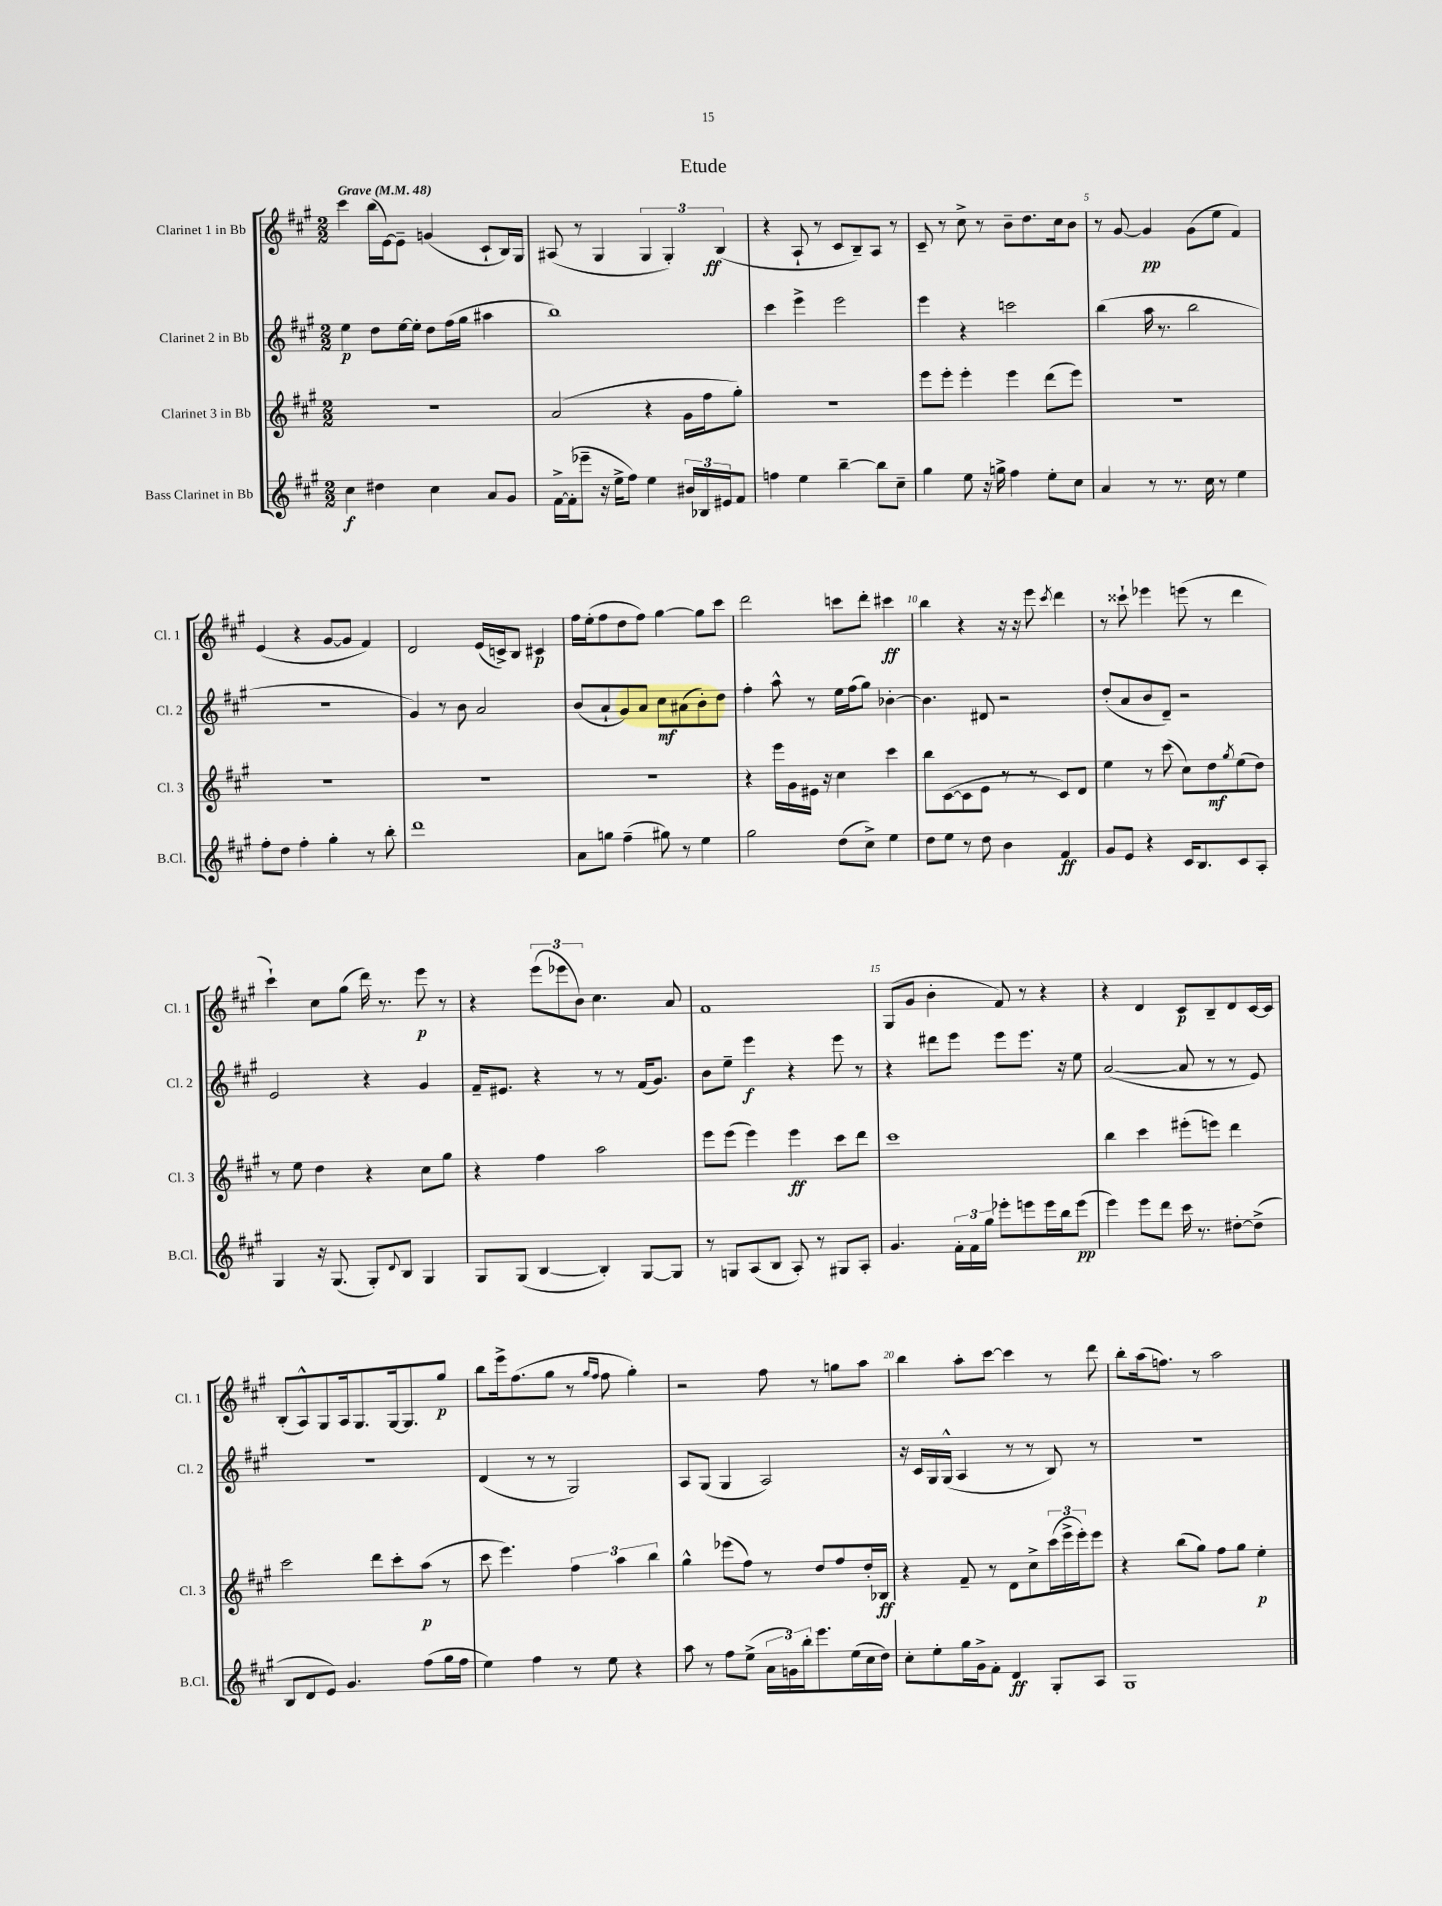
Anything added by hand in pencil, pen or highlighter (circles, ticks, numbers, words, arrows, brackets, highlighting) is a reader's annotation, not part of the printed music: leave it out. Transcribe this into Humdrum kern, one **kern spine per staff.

**kern	**dynam	**kern	**dynam	**kern	**dynam	**kern	**dynam
*part4	*part4	*part3	*part3	*part2	*part2	*part1	*part1
*staff4	*staff4	*staff3	*staff3	*staff2	*staff2	*staff1	*staff1
*I"Bass Clarinet in Bb	*	*I"Clarinet 3 in Bb	*	*I"Clarinet 2 in Bb	*	*I"Clarinet 1 in Bb	*
*I'B.Cl.	*	*I'Cl. 3	*	*I'Cl. 2	*	*I'Cl. 1	*
*clefG2	*	*clefG2	*	*clefG2	*	*clefG2	*
*k[f#c#g#]	*	*k[f#c#g#]	*	*k[f#c#g#]	*	*k[f#c#g#]	*
*M2/2	*	*M2/2	*	*M2/2	*	*M2/2	*
*MM48	*	*MM48	*	*MM48	*	*MM48	*
=1	=1	=1	=1	=1	=1	=1	=1
!	!	!	!	!	!	!LO:TX:a:B:t=Grave	!
4cc#\	f	1r	.	4ee\	p	4ccc#\	.
4dd#X\	.	.	.	8dd\L	.	(16bb\LL	.
.	.	.	.	.	.	[16e\J)	.
.	.	.	.	[16ee\L	.	8e~\J]	.
.	.	.	.	16ee'\JJ]	.	.	.
4cc#\	.	.	.	8dd\L	.	(4gn/	.
.	.	.	.	(16ff#\L	.	.	.
.	.	.	.	16gg#\JJ	.	.	.
8a/L	.	.	.	4aa#X\	.	8c#`/L	.
8g#/J	.	.	.	.	.	16B/L)	.
.	.	.	.	.	.	16G#/JJ	.
=2	=2	=2	=2	=2	=2	=2	=2
[16f#^\LL	.	(2a/	.	1bb)	.	(8A#X/	.
(16f#'\J]	.	.	.	.	.	.	.
8eee-X~\J	.	.	.	.	.	8r	.
16r	.	.	.	.	.	4G#/	.
16ee^\KL	.	.	.	.	.	.	.
8ff#\J)	.	.	.	.	.	.	.
4ee\	.	4r	.	.	.	6G#/	.
.	.	.	.	.	.	6G#'/)	.
24b#X/LL	.	16g#\LL	.	.	.	.	.
24B-X/	.	.	.	.	.	.	.
.	.	16ff#\J	.	.	.	.	.
24e#X/J	.	.	.	.	.	(6B/	ff
8f#/J	.	8gg#'\J)	.	.	.	.	.
=3	=3	=3	=3	=3	=3	=3	=3
4ffn\	.	1r	.	4ccc#\	.	4r	.
4ee\	.	.	.	4eee^\	.	8A`/	.
.	.	.	.	.	.	8r	.
[4bb~\	.	.	.	2eee\	.	8c#/L	.
.	.	.	.	.	.	8B~/)	.
8bb\L]	.	.	.	.	.	8A/J	.
8cc#~\J	.	.	.	.	.	8r	.
=4	=4	=4	=4	=4	=4	=4	=4
4gg#\	.	8eee\L	.	4eee\	.	8c#~/	.
.	.	8eee'\J	.	.	.	8r	.
8ee\	.	4eee'\	.	4r	.	8cc#^\	.
16r	.	.	.	.	.	8r	.
16ggn^\	.	.	.	.	.	.	.
4ff#\	.	4eee\	.	2cccn\	.	8b~\L	.
.	.	.	.	.	.	8.dd\	.
8ee'\L	.	(8ddd\L	.	.	.	.	.
.	.	.	.	.	.	16cc#\k	.
8cc#\J	.	8eee\J)	.	.	.	8b\J	.
=5	=5	=5	=5	=5	=5	=5	=5
4a/	.	1r	.	(4bb\	.	8r	.
.	.	.	.	.	.	[8g#/	.
8r	.	.	.	16aa\	.	4g#/]	pp
.	.	.	.	8.r	.	.	.
8.r	.	.	.	.	.	.	.
.	.	.	.	2bb\	.	(8g#\L	.
16cc#\	.	.	.	.	.	.	.
8r	.	.	.	.	.	8ee\J	.
4ee\	.	.	.	.	.	4f#/)	.
!!LO:LB:g=z
=6	=6	=6	=6	=6	=6	=6	=6
8ff#'\L	.	1r	.	1r	.	(4e/	.
8dd\J	.	.	.	.	.	.	.
4ff#'\	.	.	.	.	.	4r	.
4gg#'\	.	.	.	.	.	[8g#/L	.
.	.	.	.	.	.	8g#/J]	.
8r	.	.	.	.	.	4f#/)	.
8bb'\	.	.	.	.	.	.	.
=7	=7	=7	=7	=7	=7	=7	=7
1ddd	.	1r	.	4g#/)	.	2d/	.
.	.	.	.	8r	.	.	.
.	.	.	.	8b\	.	.	.
.	.	.	.	2a/	.	(16e/LL	.
.	.	.	.	.	.	16cn^/J)	.
.	.	.	.	.	.	8B/J	.
.	.	.	.	.	.	4c#X/	p
=8	=8	=8	=8	=8	=8	=8	=8
8a\L	.	1r	.	(8b/L	.	16ff#\LL	.
.	.	.	.	.	.	(16ee'\J	.
8ggn\J	.	.	.	8a`/	.	8ff#\	.
(4ff#~\	.	.	.	8g#/)	.	8dd\	.
.	.	.	.	8a/J	.	8ff#\J)	.
8gg#X\)	.	.	.	8cc#\L	mf	[4gg#\	.
8r	.	.	.	(8a#X\	.	.	.
4ee\	.	.	.	8b'\)	.	8gg#\L]	.
.	.	.	.	8dd\J	.	8ccc#\J	.
=9	=9	=9	=9	=9	=9	=9	=9
2gg#\	.	4r	.	4ff#'\	.	2ddd\	.
.	.	16eee\LL	.	8aa^^\	.	.	.
.	.	16g#\	.	.	.	.	.
.	.	16e#X\JJ	.	8r	.	.	.
.	.	16r	.	.	.	.	.
(8dd\L	.	4cc#\	.	16ee\LL	.	8cccn\L	.
.	.	.	.	(16ff#\J	.	.	.
8cc#^\J)	.	.	.	8gg#\J)	.	8ddd'\J	.
4ee\	.	4ccc#\	.	[4b-X'\	.	4ccc#X\	ff
=10	=10	=10	=10	=10	=10	=10	=10
8dd\L	.	8bb\L	.	4.b-\]	.	4bb\	.
8ee\J	.	([8c#\	.	.	.	.	.
8r	.	8c#\]	.	.	.	4r	.
8dd\	.	8e\J	.	8d#X/	.	.	.
4b\	.	8r	.	2r	.	16r	.
.	.	.	.	.	.	16r	.
.	.	8r	.	.	.	8eee\	.
.	.	.	.	.	.	8qccc#/	.
4f#/	ff	8c#/L)	.	.	.	4ddd\	.
.	.	8d/J	.	.	.	.	.
=11	=11	=11	=11	=11	=11	=11	=11
8g#/L	.	4ee\	.	(8dd'/L	.	8r	.
8e/J	.	.	.	8a/	.	8ccc##X`\	.
4r	.	8r	.	8b/	.	4eee-X\	.
.	.	(8ccc#\	.	8d~/J)	.	.	.
16c#/KL	.	8cc#\L)	.	2r	.	(8eeen\	.
8.B/	.	.	.	.	.	.	.
.	.	8dd\	mf	.	.	8r	.
.	.	8qgg#/	.	.	.	.	.
8c#/	.	(8ee\	.	.	.	4ddd\	.
8A'/J	.	8dd\J)	.	.	.	.	.
!!LO:LB:g=z
=12	=12	=12	=12	=12	=12	=12	=12
4G#/	.	8r	.	2e/	.	4ccc#`\)	.
.	.	8ee\	.	.	.	.	.
16r	.	4dd\	.	.	.	8cc#\L	.
(8.G#/	.	.	.	.	.	.	.
.	.	.	.	.	.	(8gg#\J	.
8G#'/L)	.	4r	.	4r	.	16ddd\)	.
.	.	.	.	.	.	8.r	.
8qqd/	.	.	.	.	.	.	.
8B/J	.	.	.	.	.	.	.
4G#/	.	8cc#\L	.	4g#/	.	8eee\	p
.	.	8gg#\J	.	.	.	8r	.
=13	=13	=13	=13	=13	=13	=13	=13
8G#/L	.	4r	.	16f#~/KL	.	4r	.
.	.	.	.	8.e#X/J	.	.	.
(8G#/J	.	.	.	.	.	.	.
[4B/	.	4ff#\	.	4r	.	(12eee\L	.
.	.	.	.	.	.	12eee-X\	.
.	.	.	.	.	.	12b\J)	.
4B'/])	.	2aa\	.	8r	.	4.cc#\	.
.	.	.	.	8r	.	.	.
[8G#/L	.	.	.	(16f#/KL	.	.	.
.	.	.	.	8.g#/J)	.	.	.
8G#/J]	.	.	.	.	.	8a/	.
=14	=14	=14	=14	=14	=14	=14	=14
8r	.	8eee\L	.	8b\L	.	1f#	.
8Gn/L	.	(8eee\J	.	8ee~\J	.	.	.
(8A/	.	4eee\)	.	4eee\	f	.	.
8B/J	.	.	.	.	.	.	.
8A'/)	.	4eee\	ff	4r	.	.	.
8r	.	.	.	.	.	.	.
8G#X/L	.	8ccc#\L	.	8eee\	.	.	.
8A'/J	.	8ddd\J	.	8r	.	.	.
=15	=15	=15	=15	=15	=15	=15	=15
4.g#/	.	1ccc#	.	4r	.	(8G#/L	.
.	.	.	.	.	.	8g#/J	.
.	.	.	.	8ddd#X\L	.	4b'\	.
24f#'\LL	.	.	.	8eee\J	.	.	.
24f#\	.	.	.	.	.	.	.
24gg#\JJ	.	.	.	.	.	.	.
8eee-X'\L	.	.	.	8eee\L	.	8f#/)	.
8eeen\	.	.	.	8.eee\J	.	8r	.
16eee\L	.	.	.	.	.	4r	.
16bb\J	.	.	.	16r	.	.	.
(8eee\J	pp	.	.	8ee\	.	.	.
=16	=16	=16	=16	=16	=16	=16	=16
4eee\)	.	4bb\	.	([2a/	.	4r	.
8eee\L	.	4ccc#\	.	.	.	4d/	.
8ddd\J	.	.	.	.	.	.	.
16ccc#\	.	(8eee#X'\L	.	8a/]	.	8c#/L	p
8.r	.	.	.	.	.	.	.
.	.	8eeen\J)	.	8r	.	8B~/	.
[8dd#X'\L	.	4ddd\	.	8r	.	8d/	.
(8dd#^\J]	.	.	.	8e/)	.	[16c#/L	.
.	.	.	.	.	.	16c#/JJ]	.
!!LO:LB:g=z
=17	=17	=17	=17	=17	=17	=17	=17
8B/L	.	2ccc#\	.	1r	.	(8B'/L	.
8d/	.	.	.	.	.	8A^^/)	.
8e/J)	.	.	.	.	.	8G#/	.
4.g#/	.	.	.	.	.	16A/k	.
.	.	.	.	.	.	8.G#/	.
.	.	8ddd\L	.	.	.	.	.
.	.	8ccc#'\	.	.	.	[16G#/k	.
.	.	.	.	.	.	8.G#/]	.
(8ff#\L	.	(8aa\J	p	.	.	.	.
16gg#\L	.	8r	.	.	.	8gg#/J	p
16ff#\JJ	.	.	.	.	.	.	.
=18	=18	=18	=18	=18	=18	=18	=18
4ee\)	.	8ccc#\	.	(4d/	.	8bb\L	.
.	.	4.eee\)	.	.	.	16eee^\k	.
.	.	.	.	.	.	(8.ff#\	.
4ff#\	.	.	.	8r	.	.	.
.	.	.	.	8r	.	8gg#\J	.
8r	.	6ff#\	.	2G#/)	.	8r	.
.	.	.	.	.	.	16qqgg#/LL	.
.	.	.	.	.	.	16qqff#/JJ	.
8ee\	.	.	.	.	.	8ff#\	.
.	.	6aa\	.	.	.	.	.
4r	.	.	.	.	.	4gg#'\)	.
.	.	6bb\	.	.	.	.	.
=19	=19	=19	=19	=19	=19	=19	=19
8aa\	.	4gg#^^\	.	8A/L	.	2r	.
8r	.	.	.	(8G#/J	.	.	.
8ff#\L	.	(8eee-X\L	.	4G#/	.	.	.
(8ee^\J	.	8ff#\J)	.	.	.	.	.
24a\LL	.	8r	.	2A/)	.	8ff#\	.
24gn\)	.	.	.	.	.	.	.
24bb'\J	.	.	.	.	.	.	.
8.eee\	.	8dd/L	.	.	.	8r	.
.	.	8ff#/	.	.	.	8ggn\L	.
(16ee\L	.	.	.	.	.	.	.
16cc#\	.	16dd'/L	.	.	.	8aa\J	.
16dd\JJ)	.	16B-X/JJ	ff	.	.	.	.
=20	=20	=20	=20	=20	=20	=20	=20
8cc#'\L	.	4r	.	16r	.	4bb\	.
.	.	.	.	16c#/LL	.	.	.
8ee'\	.	.	.	16G#/	.	.	.
.	.	.	.	(16G#^^/JJ	.	.	.
16gg#\L	.	8f#~/	.	4A/	.	8aa'\L	.
16g#^\J	.	.	.	.	.	.	.
8f#'\J	.	8r	.	.	.	[8ccc#\J	.
4d/	ff	8d\L	.	8r	.	4ccc#\]	.
.	.	8cc#^\	.	8r	.	.	.
8G#'/L	.	(24ccc#\L	.	8B/)	.	8r	.
.	.	24eee^\	.	.	.	.	.
.	.	24eee'\J)	.	.	.	.	.
8A/J	.	8eee\J	.	8r	.	8ddd\	.
=21	=21	=21	=21	=21	=21	=21	=21
1G#	.	4r	.	1r	.	8bb'\L	.
.	.	.	.	.	.	(16aa\k	.
.	.	.	.	.	.	8.ffn\J)	.
.	.	(8bb\L	.	.	.	.	.
.	.	8gg#\J)	.	.	.	8r	.
.	.	8ff#\L	.	.	.	2aa\	.
.	.	8gg#\J	.	.	.	.	.
.	.	4ee'\	p	.	.	.	.
==	==	==	==	==	==	==	==
*-	*-	*-	*-	*-	*-	*-	*-
